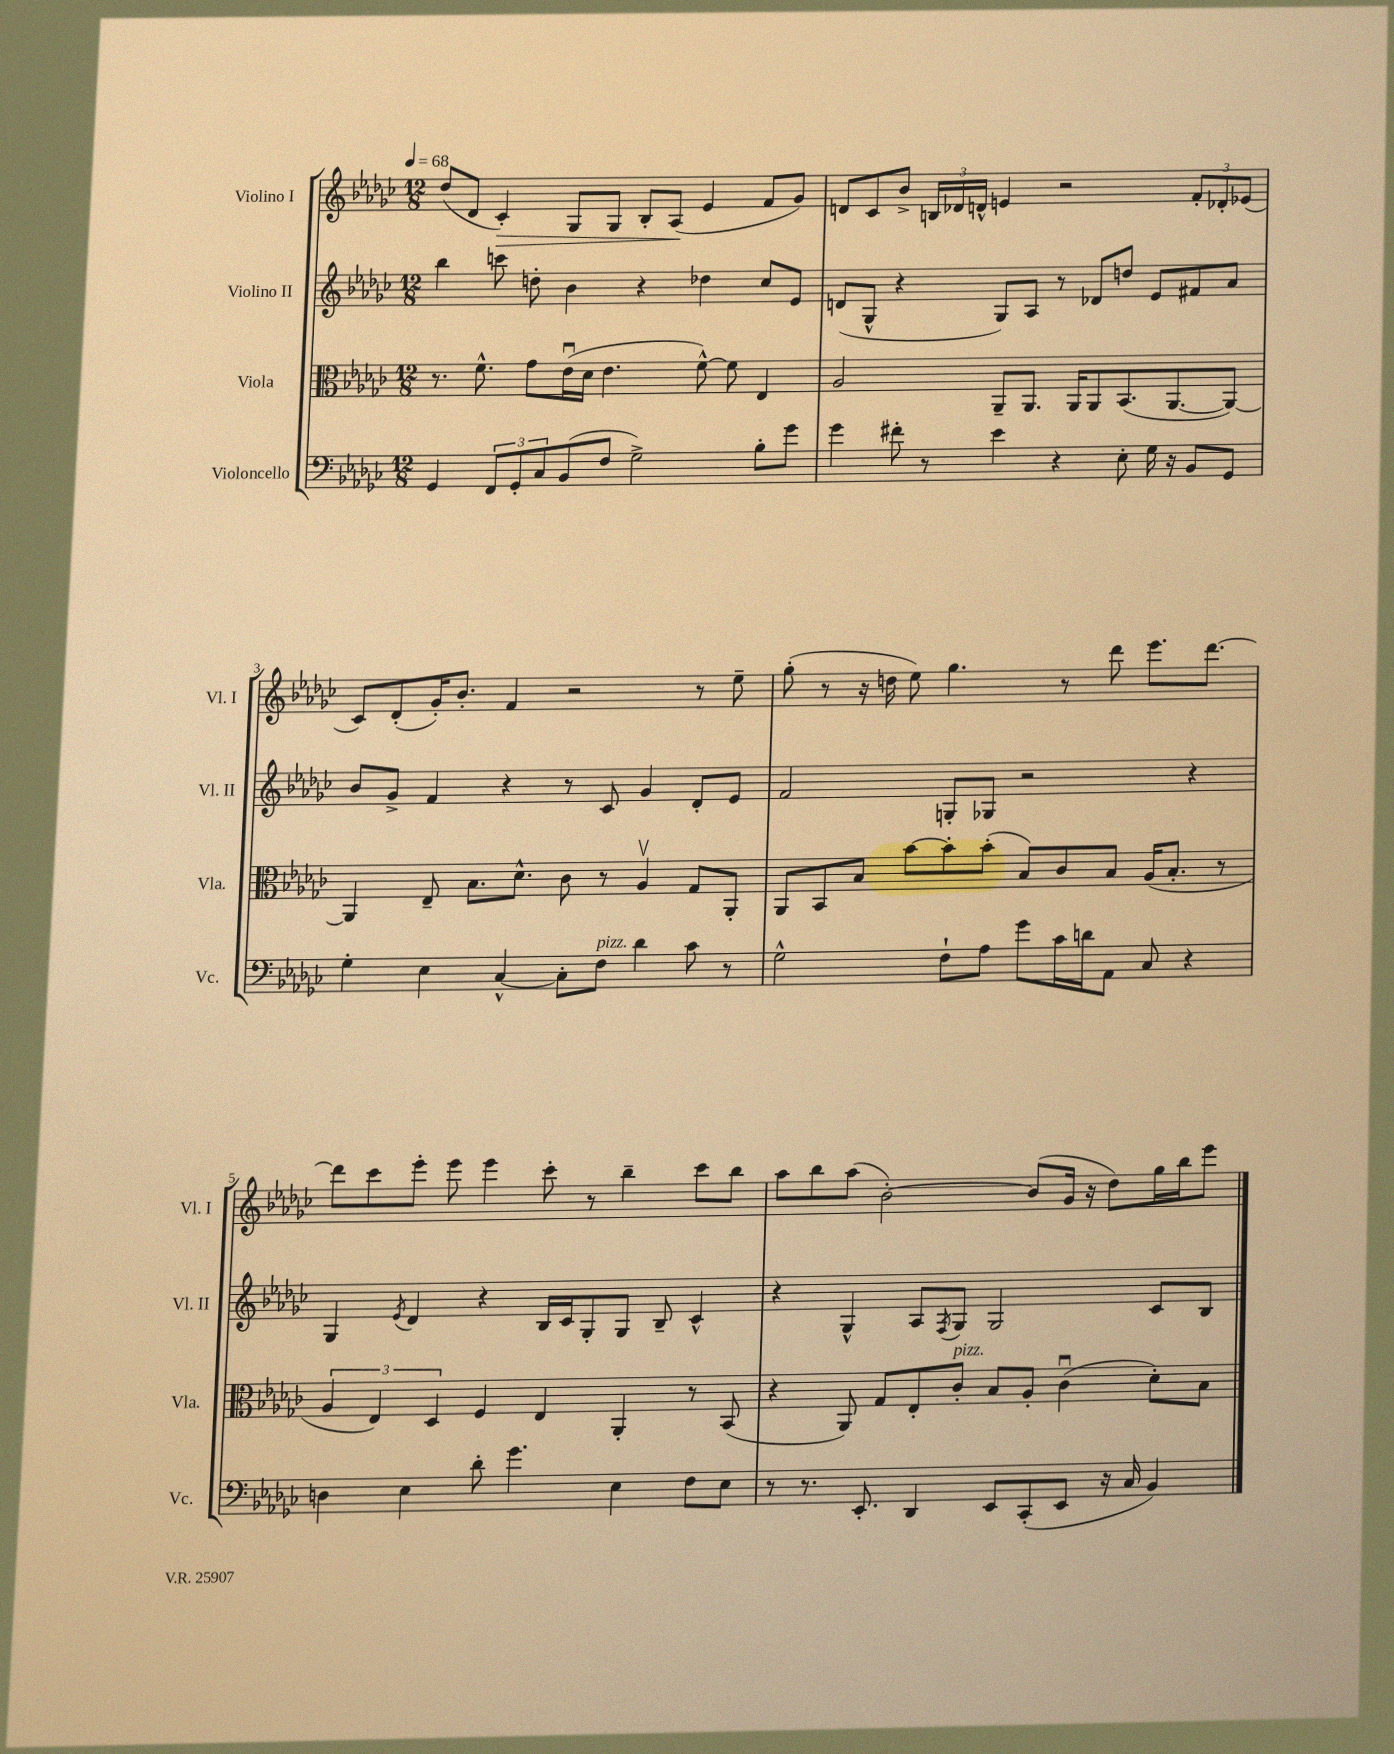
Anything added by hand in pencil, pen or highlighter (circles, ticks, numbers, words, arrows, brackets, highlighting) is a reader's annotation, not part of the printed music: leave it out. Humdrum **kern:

**kern	**kern	**kern	**kern
*staff4	*staff3	*staff2	*staff1
*clefF4	*clefC3	*clefG2	*clefG2
*k[b-e-a-d-g-c-]	*k[b-e-a-d-g-c-]	*k[b-e-a-d-g-c-]	*k[b-e-a-d-g-c-]
*M12/8	*M12/8	*M12/8	*M12/8
*MM68	*MM68	*MM68	*MM68
4GG-/	8.r	4bb-\	(8dd-/L
.	.	.	8d-/J
.	8.f^^\	.	.
12FF/L	.	8ccc\	4c-'/)
12GG-'/	.	.	.
.	8g-\L	8dd'\	.
12C-/	.	.	.
(8BB-/	(16e-u\L	4b-\	8G-/L
.	16d-\JJ	.	.
8F/J	4.e-\	.	8G-/J
2G-^\)	.	4r	8B-'/L
.	.	.	(8A-/J
.	[8f^^\)	4dd-\	4e-/
.	8f\]	.	.
8B-'\L	4E-/	8cc-/L	8f/L
8g-\J	.	8e-/J	8g-/J)
=	=	=	=
4g-\	2A-/	(8d/L	8d/L
.	.	8G-^^/J	8c-/
8f#'\	.	4r	8b-^/J
8r	.	.	24B/LL
.	.	.	24d-/
.	.	.	24d^^/JJ
4e-\	8AA-~/L	8G-/L)	4e/
.	8.AA-/J	8A-/J	.
4r	.	8r	2r
.	16AA-/LK	.	.
.	8AA-/	8d-/L	.
8E-'\	(8.BB-/	8dd/J	.
16G-\	.	8e-/L	.
16r	[8.AA-/	.	.
8BB-/L	.	8f#/	12f'/L
.	.	.	12d-'/
8GG-/J	8AA-/_J)	8a-/J	.
.	.	.	(12e-/J
=	=	=	=
4G-'\	4AA-/]	8b-/L	8c-/L)
.	.	8g-^/J	(8d-'/
4E-\	8E-~/	4f/	16g-'/K)
.	.	.	8.b-'/J
.	8.B-\L	.	.
[4C-^^/	.	4r	4f/
.	8.d-^^\J	.	.
8C-'\]L	8c-\	8r	2r
8F\J	8r	8c-/	.
4d-\	4A-v/	4g-/	.
8c-\	8G-/L	8d-'/L	8r
8r	8AA-'/J	8e-/J	8ee-~\
=	=	=	=
2G-^^\	8AA-/L	2f/	(8gg-'\
.	8BB-/	.	8r
.	8B-/J	.	16r
.	.	.	16dd\
.	[8b-\L	.	8ee-\)
8F`\L	8b-'\]	8G'/L	4.gg-\
8A-\J	(8b-'\J	8G-/J	.
8g-\L	8B-/L)	2r	.
16c-\L	8c-/	.	8r
16d\J	.	.	.
8AA-\J	8B-/J	.	8ddd-\
8C-/	(16A-/LK	.	8.eee-\L
.	8.B-'/J	.	.
4r	.	4r	.
.	.	.	[8.ddd-\J
.	8r	.	.
=	=	=	=
4D\	6A-/	4G-/	8ddd-\]L
.	.	.	8ccc-\
.	6E-/)	.	.
.	.	8qe-/	.
4E-\	.	4d-/	8eee-'\J
.	6D-/	.	.
.	.	.	8eee-\
8d-'\	4F/	4r	4eee-\
4.g-\	.	.	.
.	4E-/	16B-/LL	8ccc-'\
.	.	16c-/J	.
.	.	8G-'/	8r
4E-\	4AA-'/	8G-/J	4bb-~\
.	.	8B-~/	.
8F\L	8r	4c-^^/	8ccc-\L
8E-\J	(8BB-/	.	8bb-\J
=	=	=	=
8r	4r	4r	8aa-\L
8.r	.	.	8bb-\
.	8AA-/)	4G-^^/	(8aa-\J
8.EE-'/	.	.	.
.	8G-/L	.	[2b-'\)
4DD-/	8E-'/	8A-/L	.
.	.	8qF/	.
.	8c-'/J	8G-/J	.
8EE-/L	8B-/L	2G-/	.
(8CC-'/	8A-'/J	.	(8b-/]L
8EE-/J	(4c-u\	.	16g-/Jk
.	.	.	16r
16r	.	.	8dd-\L)
16C-/	.	.	.
4BB-/)	8d-'\L)	8c-/L	16gg-\L
.	.	.	16bb-\J
.	8B-\J	8B-/J	8eee-\J
==	==	==	==
*-	*-	*-	*-
